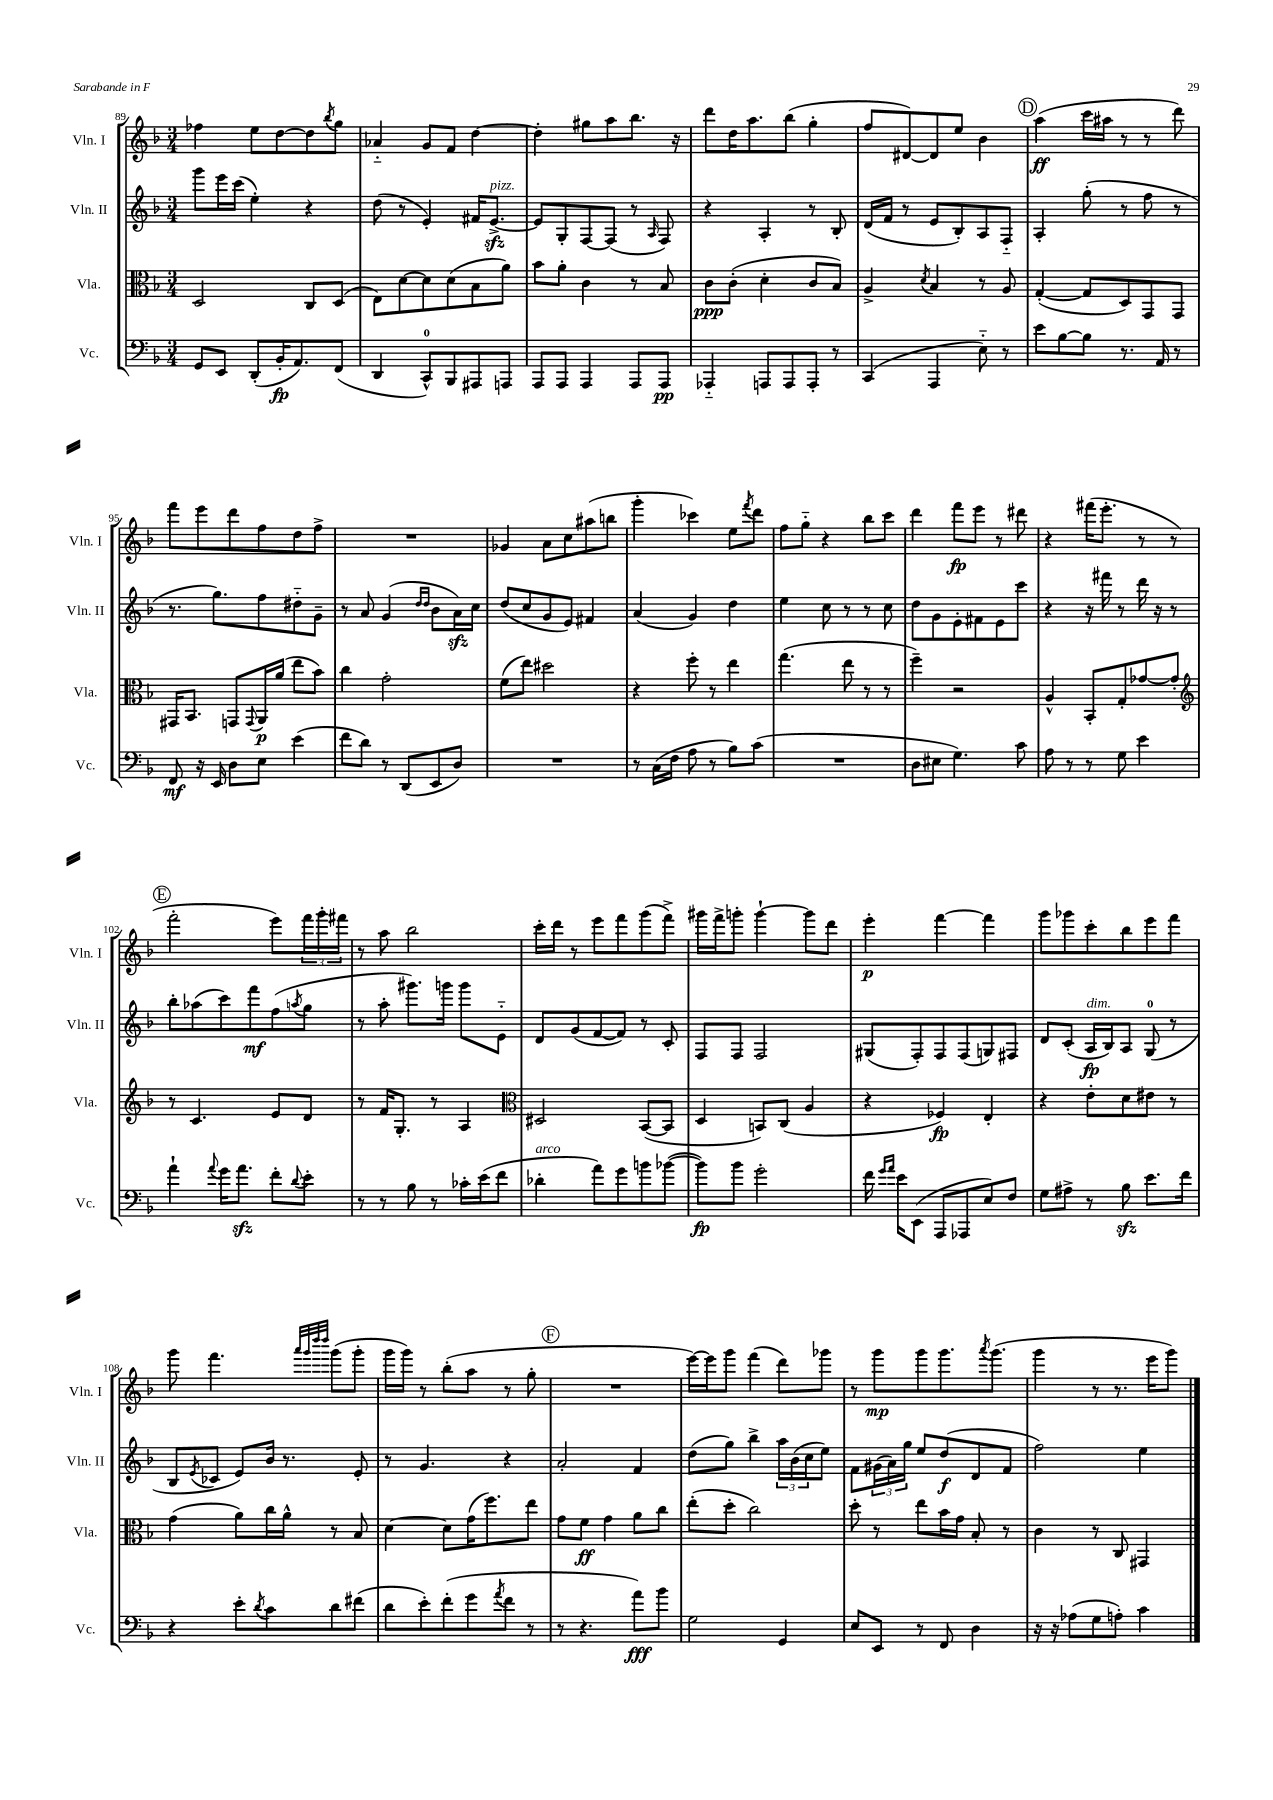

**kern	**kern	**kern	**kern
*staff4	*staff3	*staff2	*staff1
*clefF4	*clefC3	*clefG2	*clefG2
*k[b-]	*k[b-]	*k[b-]	*k[b-]
*M3/4	*M3/4	*M3/4	*M3/4
8GG/L	2D/	8ggg\L	4ff-\
8EE/J	.	16eee\L	.
.	.	(16ccc\JJ	.
(8DD'/L	.	4ee'\)	8ee\L
16BB-'/K	.	.	[8dd\
8.AA/)	.	.	.
.	8C/L	4r	8dd\]
.	.	.	8qbb-/
(8FF/J	(8D/J	.	8gg\J
=	=	=	=
4DD/	8E\L)	(8dd\	4a-'~/
.	[8d\	8r	.
8CC^^/L)	8d\]	4e'/)	8g/L
8BBB-/	(8d\	.	8f/J
8AAA#/	8B-\	16f#/LK	[4dd\
.	.	[8.e^/J	.
8AAA/J	8a\J)	.	.
=	=	=	=
8AAA/L	8b-\L	8e/]L	4dd'\]
8AAA/J	8a'\J	8G'/	.
4AAA/	4c\	[8F/	8gg#\L
.	.	(8F/]J	8aa\
8AAA/L	8r	8r	8.bb-\J
.	.	16qqA/	.
8AAA/J	8B-/	8F/)	.
.	.	.	16r
=	=	=	=
4AAA-'~/	8c\L	4r	8ddd\L
.	(8c'\J	.	16dd\K
.	.	.	8.aa\
8AAA/L	4d'\	4A'/	.
8AAA/	.	.	(8bb-\J
8AAA'/J	8c/L	8r	4gg'\
8r	8B-/J)	8B-'/	.
=	=	=	=
(4CC/	4A^/	(16d/LL	8ff/L
.	.	16f/JJ	.
.	.	8r	[8d#/)
.	8qd/	.	.
4AAA/	4B-/	8e/L	8d#/]
.	.	8B-'/)	8ee/J
8E'~\)	8r	8A/	4b-\
8r	8A/	8F'~/J	.
=	=	=	=
8e\L	([4G'/	4A'/	(4aa\
[8B-\	.	.	.
8B-\]J	8G/]L	(8gg'\	16ccc\LL
.	.	.	16aa#\JJ
8.r	8D/)	8r	8r
.	8GG/	8ff\	8r
16AA/	.	.	.
8r	8GG/J	8r	8ddd\)
=	=	=	=
8FF/	16GG#/LK	8.r	8fff\L
.	8.BB-/J	.	.
16r	.	.	8eee\
16EE/	.	8.gg\L)	.
8D\L	8GG/L	.	8ddd\
.	8qqGG/	.	.
8E\J	16AA/L	8ff\	8ff\
.	(16a/JJ	.	.
(4e\	8ee\L	8dd#'~\	8dd\
.	8b-\J)	8g~\J	8ff^\J
=	=	=	=
8f\L	4cc\	8r	2.r
8d\J)	.	8a/	.
8r	2g'\	(4g/	.
(8DD/L	.	.	.
.	.	16qqdd/LL	.
.	.	16qqdd/JJ	.
8EE/	.	8b-\L	.
8D/J)	.	16a\L)	.
.	.	16cc\JJ	.
=	=	=	=
2.r	(8f\L	(8dd/L	4g-/
.	8ee\J)	8cc/	.
.	2dd#\	8g/	8a\L
.	.	8e/J)	8cc\
.	.	4f#/	(8aa#\
.	.	.	8bb\J
=	=	=	=
8r	4r	(4a/	4ggg'\
(16C\LL	.	.	.
16F\JJ	.	.	.
8A\	8ff'\	4g/)	4ccc-\)
8r	8r	.	.
8B-\L)	4ee\	4dd\	8ee\L
.	.	.	8qfff/
(8c\J	.	.	8ddd\J
=	=	=	=
2.r	(4.gg\	4ee\	8ff\L
.	.	.	8gg'~\J
.	.	8cc\	4r
.	8ee\	8r	.
.	8r	8r	8bb-\L
.	8r	8cc\	8ccc\J
=	=	=	=
8D\L	4ff~\)	8dd\L	4ddd\
8E#\J	.	8g\	.
4.G\)	2r	8e'\	8fff\L
.	.	8f#\	8eee\J
.	.	8e\	8r
8c\	.	8ccc\J	8ddd#\
=	=	=	=
8A\	4A^^/	4r	4r
8r	.	.	.
8r	8BB-'/L	16r	(16fff#\LK
.	.	16fff#\	8.eee'\J
8G\	8G'/	8r	.
4e\	[8g-/	16ddd\	8r
.	.	16r	.
.	8g-'/]J	8r	8r
=	=	=	=
*	*clefG2	*	*
4a`\	8r	8bb-'\L	2fff'\
.	4.c/	(8aa-\	.
8qqa/	.	.	.
16g\LK	.	8ccc\)	.
8.a\J	.	.	.
.	.	8fff\	.
8f'\L	8e/L	(8ff\	8eee\L)
8qqd/	.	8qaa/	.
8e'\J	8d/J	8gg\J	24fff\L
.	.	.	24ggg'\
.	.	.	24fff#\JJ
=	=	=	=
8r	8r	8r	8r
8r	16f/LK	8aa'\	8aa\
.	8.G'/J	.	.
8B-\	.	8.ggg#\L)	2bb-\
8r	8r	.	.
.	.	16ggg\Jk	.
16c-'\LL	4A/	8ggg\L	.
(16e\J	.	.	.
8f\J	.	8e'~\J	.
=	=	=	=
*	*clefC3	*	*
4d-'\	2D#/	8d/L	16ccc'\LL
.	.	.	16ddd\JJ
.	.	(8g/	8r
8a\L)	.	[8f/	8eee\L
8g\	.	8f/]J)	8fff\
8b\	([8BB-/L	8r	(8ggg\
([8b-\J	8BB-/]J	8c'/	8fff^\J)
=	=	=	=
8b-\]L)	4D/	8F/L	16ggg#\LL
.	.	.	16fff^\J
8b-\J	.	8F/J	8ggg'\J
2g'\	8BB/L)	2F/	[4ggg`\
.	(8C/J	.	.
.	4A/	.	8ggg\]L
.	.	.	8ddd\J
=	=	=	=
16f\	4r	(8G#/L	4eee'\
16qqg/LL	.	.	.
16qqa/JJ	.	.	.
16e\LK	.	.	.
(8EE\J	.	8F'/)	.
8AAA/L	4F-/)	8F/	[4fff\
8AAA-/	.	(8F/	.
8E/)	4E'/	8G/)	4fff\]
8F/J	.	8F#/J	.
=	=	=	=
8G\L	4r	8d/L	8ggg\L
8A#^\J	.	(8c'/J	8ggg-\
8r	8e'\L	16A/LL	8ccc'\
.	.	16B-/J)	.
8B-\	8d\	8A/J	8bb-\
8.e\L	8e#\J	(8G/	8eee\
.	8r	8r	8fff\J
16f\Jk	.	.	.
=	=	=	=
4r	(4g\	8B-/L	8ggg\
.	.	8qe/	.
.	.	8c-/J	4.fff\
8e'\L	8a\L)	8e/L)	.
8qd/	.	.	.
8c\	16cc\L	16b-/Jk	.
.	16a^^\JJ	8.r	.
.	.	.	32qqaaa/LLL
.	.	.	32qqggg/
.	.	.	32qqdddd/
.	.	.	32qqdddd/JJJ
8d\	8r	.	(8ggg\L
(8f#\J	8B-/	8e'/	8ggg'\J
=	=	=	=
8d\L	[4d\	8r	16ggg\LL
.	.	.	16ggg\JJ)
8e'\)	.	4.g/	8r
(8f'\	8d\]L	.	(8bb-'\L
8g\	(16g\K	.	8aa\J
.	8.ff\)	.	.
8qa/	.	.	.
8f\J	.	4r	8r
8r	8ee\J	.	8gg'\
=	=	=	=
8r	8g\L	2a'/	2.r
4.r	8f\J	.	.
.	4g\	.	.
8a\L)	8a\L	4f/	.
8b-\J	8cc\J	.	.
=	=	=	=
2G\	(8ee'\L	(8dd\L	[16eee\LL)
.	.	.	16eee\]J
.	8dd'\J	8gg\J)	8ggg\J
.	2cc\)	4bb-^\	(4fff\
4GG/	.	24aa\LL	8ddd\L)
.	.	(24b-\	.
.	.	24cc\J	.
.	.	8ee\J)	8ggg-\J
=	=	=	=
8E/L	8dd'\	8f\L	8r
8EE/J	8r	(24g#\L	8ggg\L
.	.	24a\)	.
.	.	24gg\JJ	.
8r	8ee\L	8ee/L	8ggg\
8FF/	16b-\L	(8dd/	8.ggg\
.	16g\JJ	.	.
4D\	8B-'/	8d/	.
.	.	.	8qaaa/
.	.	.	(8.ggg\J
.	8r	8f/J	.
=	=	=	=
16r	4c\	2ff\)	4ggg\
16r	.	.	.
(8A-\L	.	.	.
8G\	8r	.	8r
8A'\J)	8C/	.	8.r
4c\	4GG#/	4ee\	.
.	.	.	16eee\LK
.	.	.	8ggg\J)
==	==	==	==
*-	*-	*-	*-
